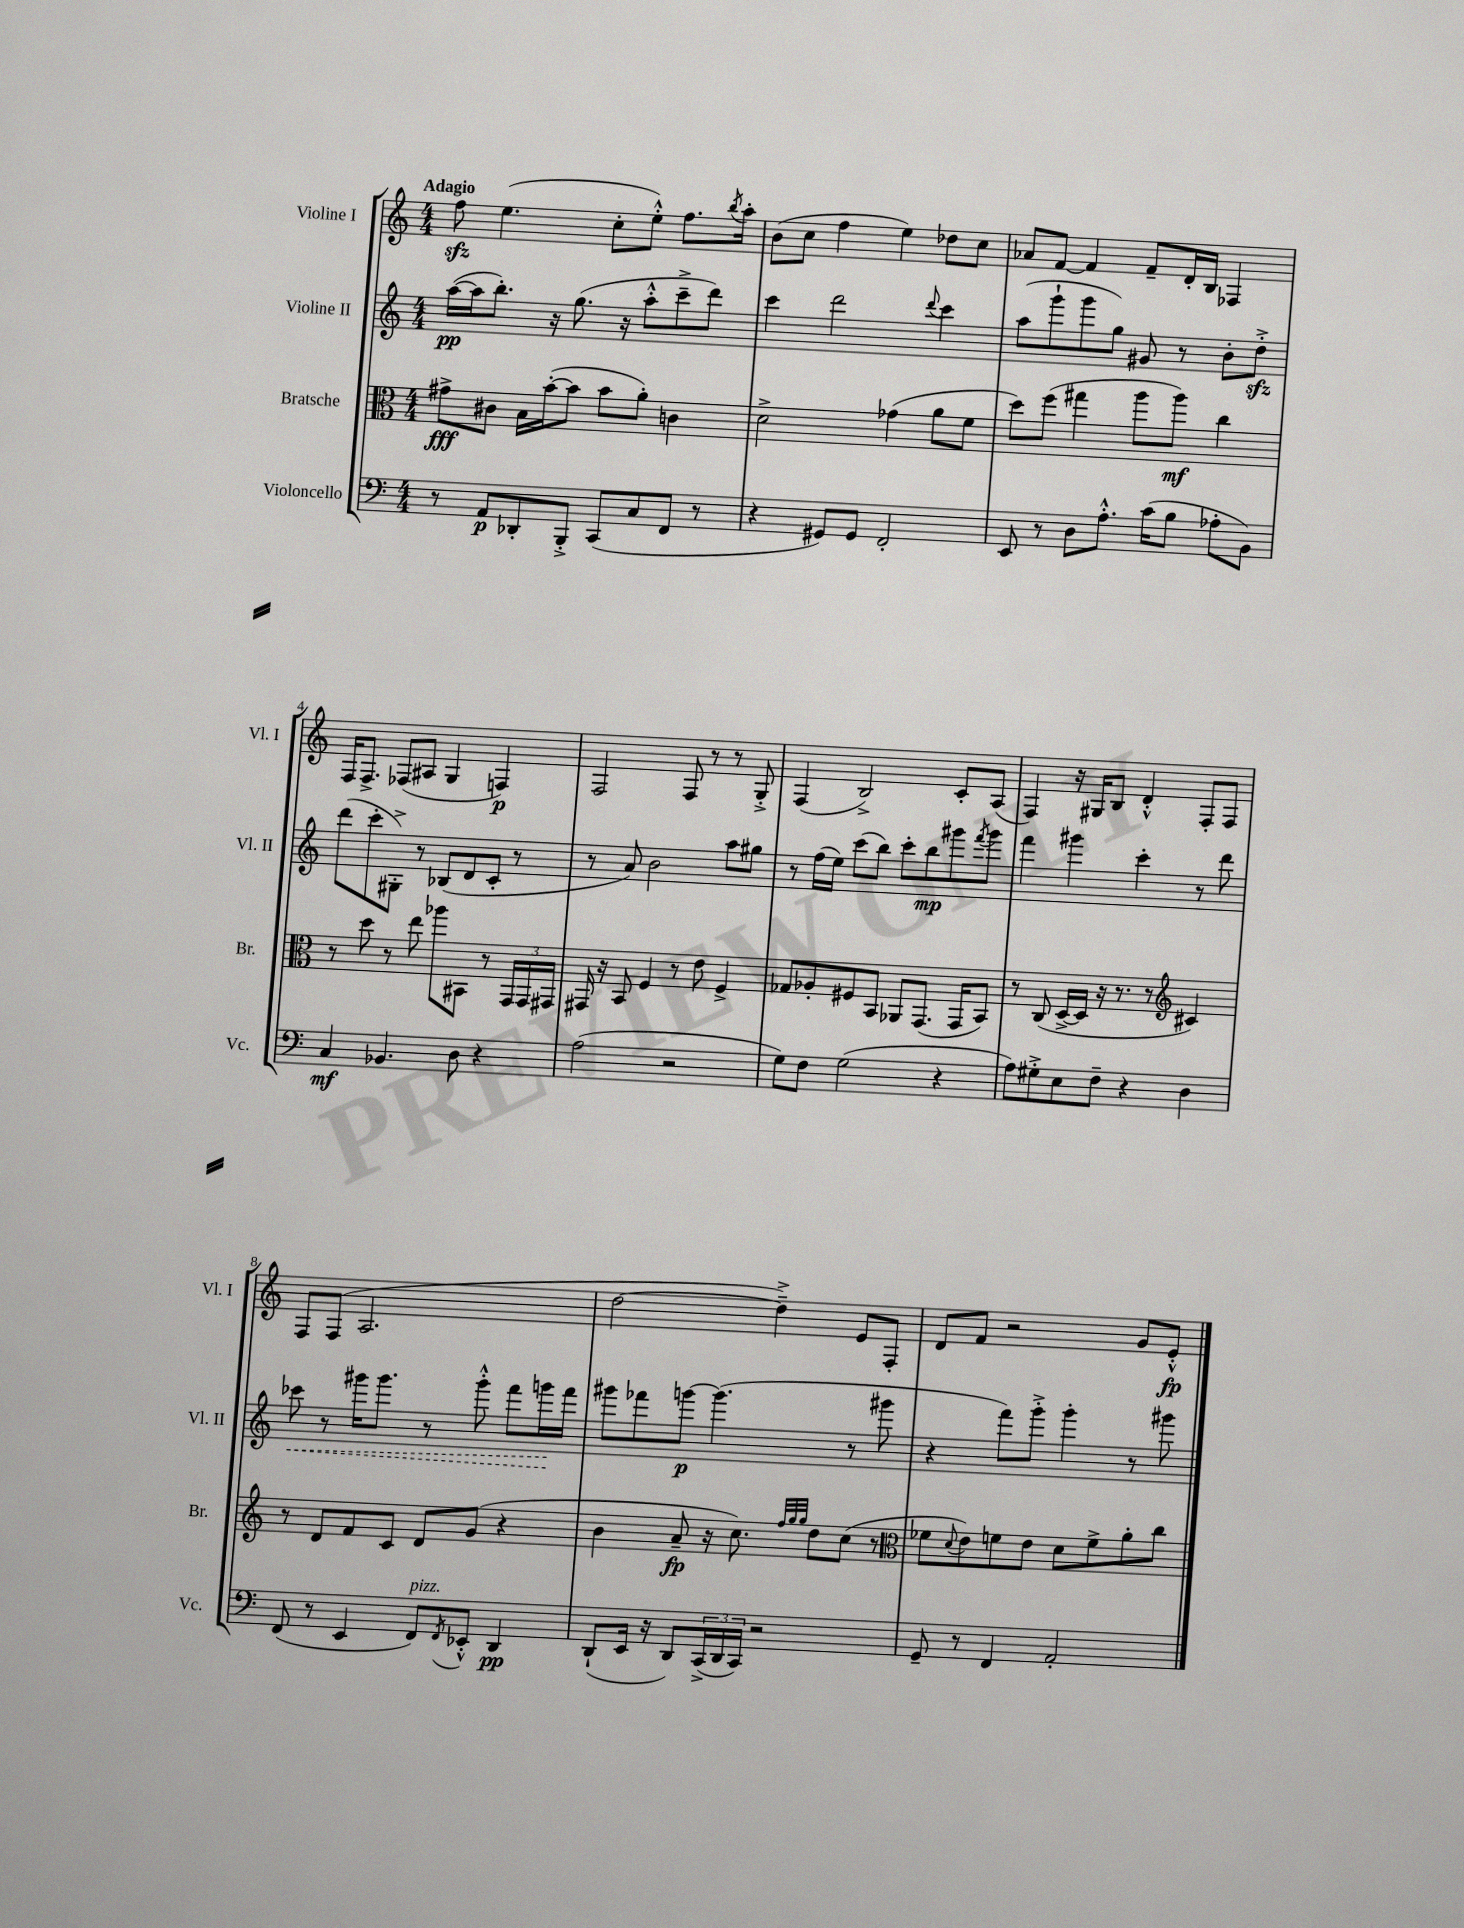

**kern	**kern	**kern	**kern
*staff4	*staff3	*staff2	*staff1
*clefF4	*clefC3	*clefG2	*clefG2
*k[]	*k[]	*k[]	*k[]
*M4/4	*M4/4	*M4/4	*M4/4
8r	8g#^	([16aa	8ff
.	.	16aa]	.
8AA	8c#	8.bb')	(4.ee
8DD-'	16B	.	.
.	([16b'	16r	.
8BBB'^	8b]	(8.gg	.
(8CC	8b	.	8cc'
.	.	16r	.
8C	8a')	8aa'^^	8ee'^^)
8FF	4c	8ccc~^	8.ff
8r	.	8ddd)	.
.	.	.	8qbb
.	.	.	16aa'
=	=	=	=
4r	2d^	4ccc	(8b
.	.	.	8cc
8GG#)	.	2ddd	4ff
8GG#	.	.	.
2FF'	(4g-	.	4ee)
.	.	8qqddd	.
.	8a	4ccc	8dd-
.	8f	.	8cc
=	=	=	=
8EE	8dd)	(8aa	8a-
8r	(8ff	8ggg`	[8f
8D	4gg#	8ggg	4f]
8.A'^^	.	8gg)	.
.	8aa	8g#	8f~
(16c	.	.	.
8B	8aa)	8r	16d'
.	.	.	16B
8A-'	4cc	8b'	4F-
8BB)	.	8dd'^	.
=	=	=	=
4C	8r	(8ddd	16F
.	.	.	8.F^
.	8dd	8ccc'	.
4.BB-	8r	8G#'^)	(8F-
.	8ee	8r	8A#
.	8aa-	(8B-	4G
8D	8BB#	8d	.
4r	8r	8c'	4F)
.	24GG	8r	.
.	24GG	.	.
.	24GG#	.	.
=	=	=	=
(2A	16GG#	8r	2F
.	16r	.	.
.	8BB	8a)	.
.	4F	2b	.
2r	8r	.	8F
.	8e	.	8r
.	4F^	8aa	8r
.	.	8gg#	8G'^
=	=	=	=
8G)	8G-	8r	(4F
8F	8A-'	(16ff	.
.	.	16ee)	.
(2G	8F#	(8ccc	2B^)
.	8BB	8bb)	.
.	8AA-	8ccc'	.
.	(8.GG	8bb	.
4r	.	8ggg#	8c'
.	16GG	.	.
.	.	8qfff	.
.	8BB)	8ggg#	(8A
=	=	=	=
8A)	8r	4fff	4F)
8G#'^	(8C	.	.
8E	[16D^	4ggg#	16r
.	16D]	.	16G#
8F~	16r	.	8B
.	8.r	.	.
4r	.	4ccc'	4d'^^
.	8r	.	.
*	*clefG2	*	*
4D	4c#)	8r	8F'
.	.	8ddd	8F
=	=	=	=
(8FF	8r	8ccc-	8F
8r	8d	8r	(8F
4EE	8f	16ggg#	2.A
.	.	8.ggg#	.
.	8c	.	.
8FF)	8d	8r	.
8qFF	.	.	.
8EE-'^^	(8g	8ggg#'^^	.
4DD	4r	8fff	.
.	.	16ggg	.
.	.	16fff	.
=	=	=	=
(8DD`	4b	8ggg#	[2dd
16EE	.	8fff-	.
16r	.	.	.
8DD)	8a~	[8ggg	.
(24CC^	16r	(4.ggg]	.
24DD	.	.	.
.	8.cc)	.	.
24CC)	.	.	.
2r	.	.	4dd~^])
.	32qqff	.	.
.	32qqgg	.	.
.	32qqgg	.	.
.	8dd	.	.
.	(8cc	8r	8e
.	8r	8ggg#	8F'
=	=	=	=
*	*clefC3	*	*
8GG~	8f-	4r	8d
.	8qqd	.	.
8r	8e)	.	8f
4FF	8f	8fff)	2r
.	8e	8ggg'^	.
2AA'	8d	4ggg'	.
.	8f^	.	.
.	8a'	8r	8g
.	8cc	8ggg#	8e'^^
==	==	==	==
*-	*-	*-	*-
